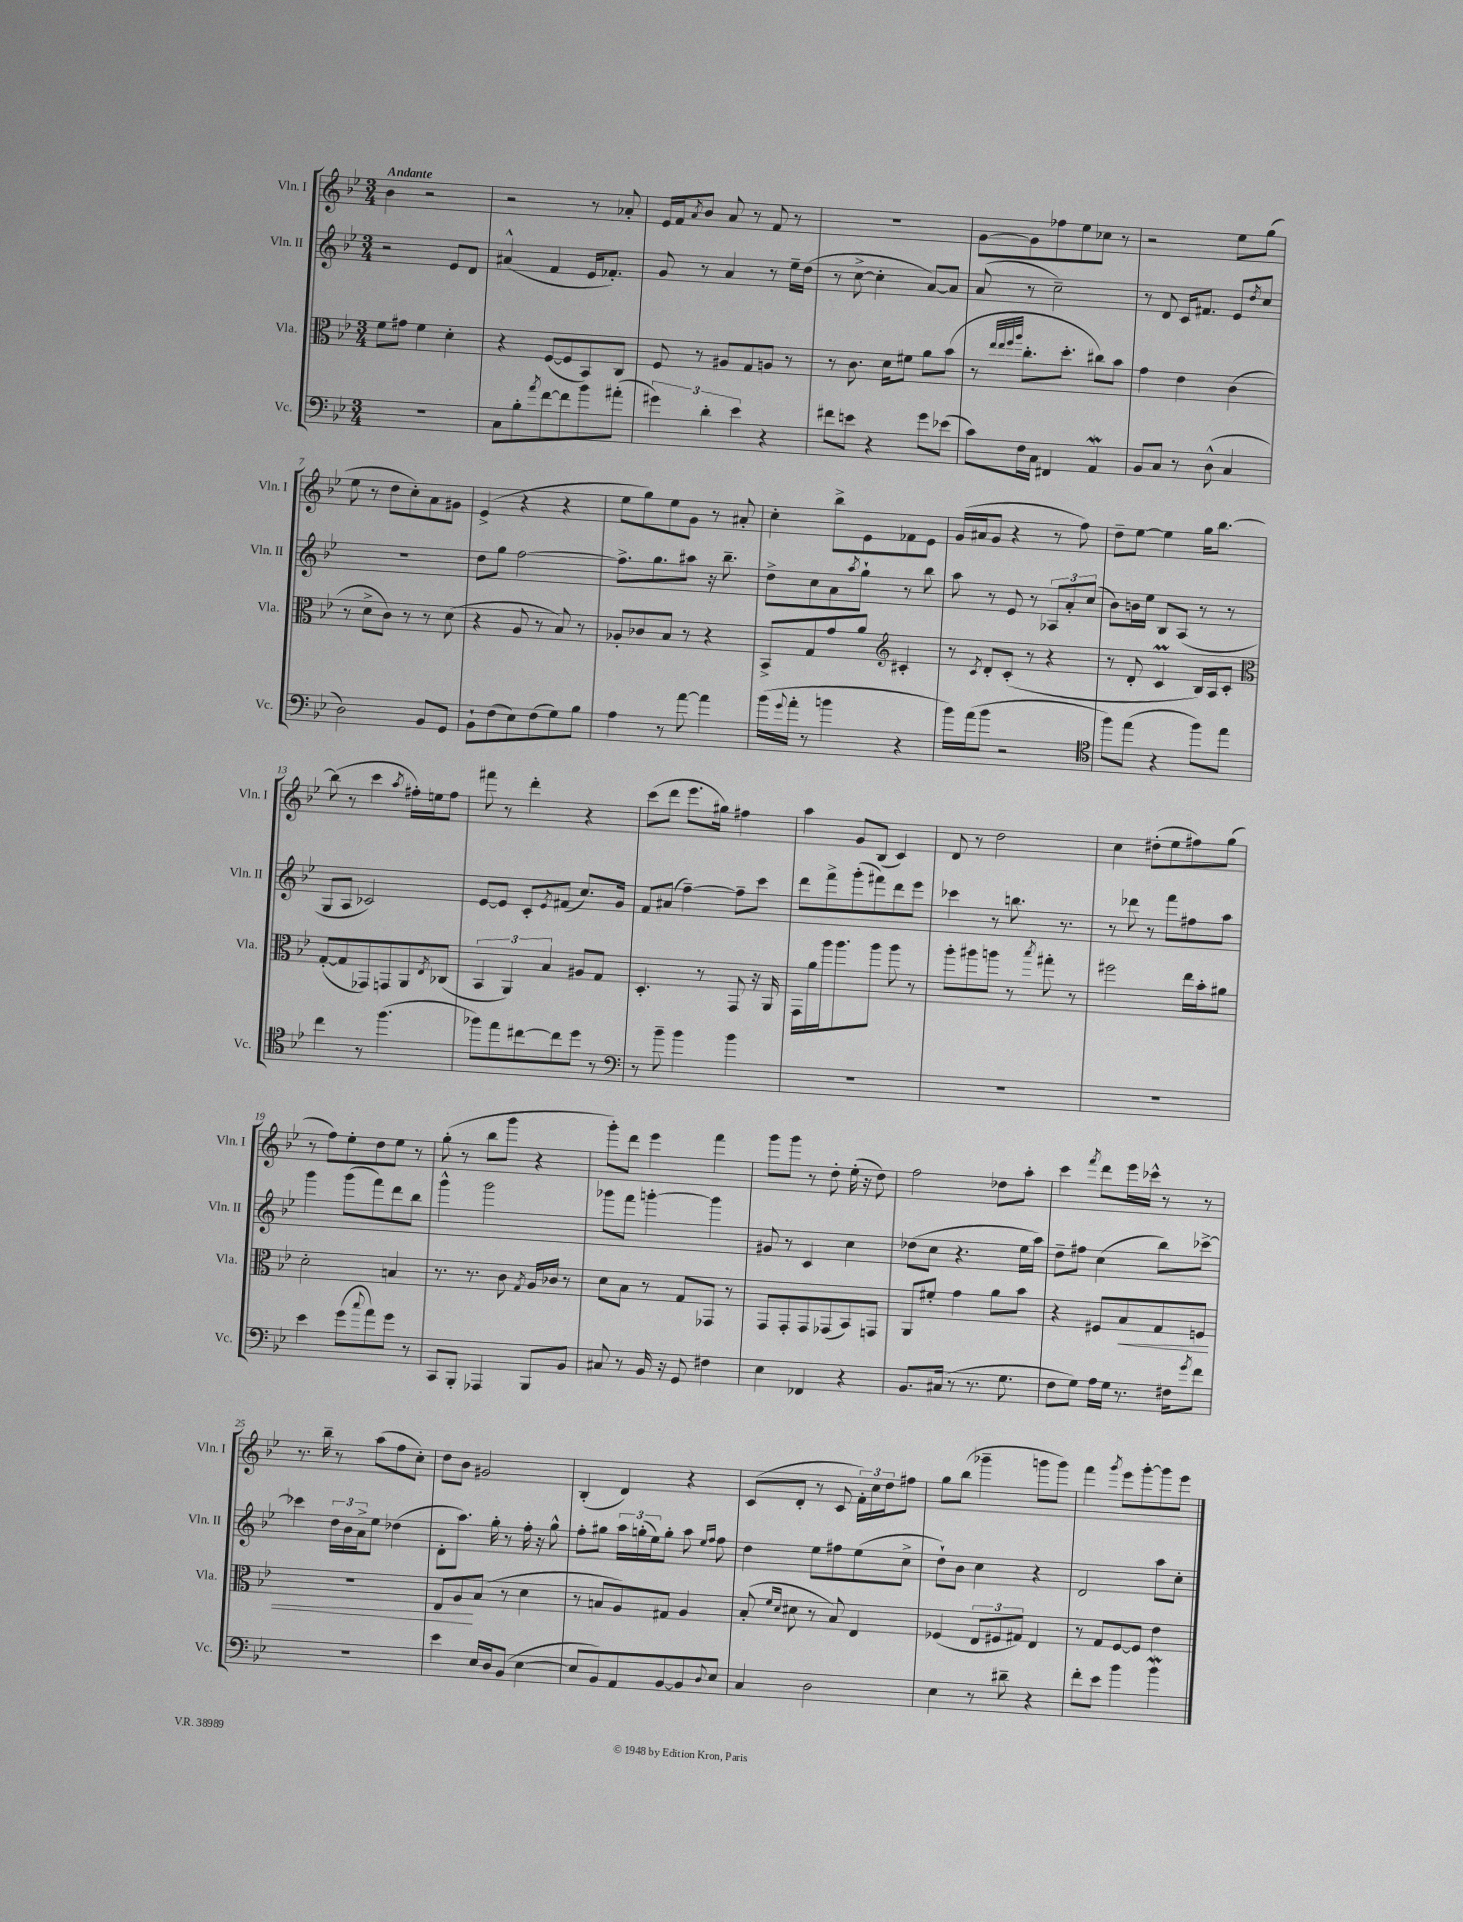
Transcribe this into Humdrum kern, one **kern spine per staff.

**kern	**kern	**kern	**kern
*staff4	*staff3	*staff2	*staff1
*clefF4	*clefC3	*clefG2	*clefG2
*k[b-e-]	*k[b-e-]	*k[b-e-]	*k[b-e-]
*M3/4	*M3/4	*M3/4	*M3/4
2.r	8f\L	2r	4b-\
.	8g#\J	.	.
.	4f\	.	2r
.	4d'\	8e-/L	.
.	.	8d/J	.
=	=	=	=
8C\L	4r	(4a#^^/	2r
8B-'\	.	.	.
8qa/	.	.	.
[8f\	([8F/L	4f/	.
8f\]	8F/]	.	.
8b-\	8BB-/)	16e-/LK	8r
.	.	8.f-'/J)	.
(8a#'\J	8C/J	.	8a-'/
=	=	=	=
6g#\)	8F/	8g/	16e-/LL
.	.	.	16f/J
.	.	.	8qa/
.	8r	8r	8b-/J
6d'\	.	.	.
.	8A#/L	4a/	8a/
6e-\	.	.	.
.	8G/	.	8r
4r	8A/J	8r	8f/
.	8r	16ee-~\LL	8r
.	.	(16dd\JJ	.
=	=	=	=
8f#\L	8r	8r	2.r
8e\J	8.c\	[8cc^\	.
4r	.	4cc'\]	.
.	16d\LK	.	.
.	8f#\J	.	.
8g\L	8a\L	[8a/L)	.
(8e-\J	(8b-\J	8a/]J	.
=	=	=	=
8c\L)	8r	(8a/	[8g\L
.	32qqee-/LLL	.	.
.	32qqee-/	.	.
.	32qqff/	.	.
.	32qqaa/JJJ	.	.
16F\L	8.cc'\L	8r	8g\]
16C\JJ	.	.	.
4FF#/	.	2cc~\)	8ff-\
.	8.dd'\J	.	.
.	.	.	8ee-\
4AA/	8cc#\L)	.	8cc-\J
.	8b-\J	.	8r
=	=	=	=
8BB-/L	4g\	8r	2r
8C/J	.	8d/	.
8r	4e-\	16c/LK	.
.	.	8.f#/J	.
(8D^^\	.	.	.
4C/	(4c\	8e-/L	8ee-\L
.	.	8qdd/	.
.	.	8cc/J	(8gg\J
=	=	=	=
2D\)	8r	2.r	8ee-\
.	8d^\L	.	8r
.	8c\J)	.	8dd\L
.	8r	.	8cc'\)
8BB-/L	8r	.	8a\
8GG/J	(8d\	.	8g#\J
=	=	=	=
8BB-`\L	4r	8dd\L	(4e-^/
(8F\	.	8gg\J	.
8E-\)	8A/	[2ff\	4r
(8F\	8r	.	.
8G\)	8B-/)	.	4r
8B-\J	8r	.	.
=	=	=	=
4A\	8A-'/L	8.ff^\]L	8ee-\L
.	8c-/	.	8gg\)
.	.	8.gg\	.
8r	8B-/J	.	8ee-\
[8a\	8r	8aa#\J	8g\J
4a\]	4r	16r	8r
.	.	8.bb-~\	.
.	.	.	8a#'/
=	=	=	=
(16b-\LL	8BB-^/L	8dd^\L	4cc'\
8qqg/	.	.	.
16a'\JJ	.	.	.
8r	8G/	8cc\	.
4b\	8g/	8a\	8bb-^\L
.	.	8qaa/	.
.	8a/J	8gg`\J	8e-\
*	*clefG2	*	*
4r	4c#'/	8r	8f-\
.	.	8bb-\	8e-\J
=	=	=	=
16b-\LL)	8r	8aa\	(16g/LL
(16a\J	.	.	16a#/J
.	8qc/	.	.
8b-\J	8d'/L	8r	8g/J
2r	(8c'/J	8e-/	4r
.	8r	8r	.
.	4r	12A-/L	8r
.	.	12a'/	.
.	.	.	8ff\)
.	.	(12cc/J	.
=	=	=	=
*clefC4	*	*	*
8ff\L)	8r	8b-\L)	8dd~\L
(8ee-\J	8d'/	16b\L	[8ee-\J
.	.	16ee-\JJ	.
4r	4c/	8B-/L	4ee-\]
.	.	(8A/J	.
8ff\L)	16B-/LL)	8r	16gg\LK
.	16A/J	.	[8.bb-\J
8ee-\J	8c'/J	8r	.
=	=	=	=
*	*clefC3	*	*
4cc\	([8G'/L	8G/L	(8bb-\]
.	8G/]	8A/J	8r
8r	8GG-/)	2c-/)	4ccc\
(4.ff\	8GG/	.	.
.	.	.	8qaa/
.	8AA/	.	16ff#'\LL)
.	.	.	16ee\J
.	8qE-/	.	.
.	(8C-/J	.	8ff#\J
=	=	=	=
8ff-\L)	6BB-/	[8e-/L	8fff#\
8ee-\	.	8e-/]J	8r
.	6AA/)	.	.
[8cc#\	.	8c'/L	4ddd'\
.	6B-/	.	.
.	.	8qe-/	.
8cc#\]	.	(8f#/J	.
8dd\J	8A#/L	8.cc/L)	4r
8r	8G/J	.	.
.	.	16g/Jk	.
=	=	=	=
*clefF4	*	*	*
8r	4.D'/	8f/L	(8ccc\L
8b-~\	.	(8a#/J	8ddd\J
4b-\	.	[4ff~\)	8.eee-\L
.	8r	.	.
.	.	.	16gg#\Jk)
4b-\	8GG/	8ff~\]L	4ff#\
.	16r	8ccc\J	.
.	16AA/	.	.
=	=	=	=
2.r	16GG\LL	8ddd\L	4aa\
.	16a\	.	.
.	16aa\J	8fff^\	.
.	8.aa\	.	.
.	.	(8ggg'\	8g/L
.	8aa\J	8fff#\)	(8B-/J
.	8aa\	8ddd\	4c/)
.	8r	8eee-\J	.
=	=	=	=
2.r	8aa'\L	4ccc-\	8d/
.	8aa#\	.	8r
.	8aa\J	8r	2dd\
.	8r	8.bb\	.
.	8qbb-/	.	.
.	8gg#'\	.	.
.	.	8.r	.
.	8r	.	.
=	=	=	=
2.r	2ff#\	8r	4cc\
.	.	8ddd-\	.
.	.	8r	(8dd#'\L
.	.	8fff\L	8ee-\
.	16ee-\LL	8ff#\	8ff#\)
.	16b-'\J	.	.
.	8a#\J	8aa\J	(8gg\J
=	=	=	=
4e-\	2d'\	4ggg\	8r
.	.	.	8ff\L)
(8g\L	.	(8ggg\L	8ee-'\
8qqcc/	.	.	.
8a\)	.	8fff\)	8dd\
8g\J	4B/	8ddd\	8ee-\J
8r	.	8bb-\J	8r
=	=	=	=
8CC/L	8.r	4ggg^^\	(8gg'\
8BBB-'/J	.	.	8r
.	8.r	.	.
4AAA-/	.	2ggg\	8bb-\L
.	8c\	.	8ggg\J
.	8qG/	.	.
8BBB-/L	16A/LL	.	4r
.	16c-/JJ	.	.
8BB-/J	8r	.	.
=	=	=	=
8C#/	8d\L	8ggg-\L	8ggg'\L)
8r	8B-\J	8fff\J	8ddd\J
16BB-/	8r	[4ggg'\	4eee-\
16r	.	.	.
8GG/	8G/L	.	.
4F#\	8GG-/J	4ggg\]	4fff\
.	8r	.	.
=	=	=	=
4E-\	8GG/L	8g#/	8ggg\L
.	8GG'/	8r	8ggg\J
4FF-/	8GG/	4c/	8r
.	(8GG-/	.	8dd'\
4r	8BB-/)	4cc\	(16ee-'\
.	.	.	16r
.	8GG/J	.	8dd\)
=	=	=	=
8.BB-/L	8AA/L	(8dd-\L	2ff\
.	8f#'/J	8cc\J	.
(16C#/Jk	.	.	.
8r	4g\	4.r	.
8.r	.	.	.
.	8a\L	.	8dd-\L
8.G\	.	.	.
.	8b-\J	16ee-\LL	8aa'\J
.	.	16aa\JJ)	.
=	=	=	=
8F\L	4r	8dd~\L	4ccc\
8G\J)	.	8ff#\J	.
.	.	.	8qfff/
16A\LL	8F#/L	(4cc\	8ddd\L
16G\JJ	.	.	.
8.r	8B-/	.	16eee-\L
.	.	.	16ccc-^^\JJ
.	8G/	8bb-\L)	8r
16F#\LK	.	.	.
8qg/	.	.	.
8f\J	8F/J	[8ccc-^\J	8r
=	=	=	=
2.r	2.r	4ccc-\]	8.r
.	.	.	16bb-~\
.	.	24dd\LL	8r
.	.	24b-\	.
.	.	24a^\J	.
.	.	8ee-\J	(8aa\L
.	.	(4dd-\	8ff\
.	.	.	8cc'\J)
=	=	=	=
4e-\	8E-/L	8d'\L	8dd\L
.	8A/	8.aa\J)	8b-\J
16E-/LL	(8B-/J	.	2g#/
16D/J	.	16gg'\	.
(8BB-/J	8r	8r	.
[4E-\	4d\	16ff'\	.
.	.	16r	.
.	.	8gg^^\	.
=	=	=	=
8E-/]L	8r	8ff'\L	(4B-'/
8BB-/)	8B/L	8gg#\J	.
8AA/	8A/)	24aa\LL	4d/)
.	.	(24gg'\	.
.	.	24ee-\J)	.
[8BB-/	8G#/J	8gg'\J	.
8BB-/]	4A/	8aa\	4r
.	.	16qqee-/LL	.
8qqD/	.	16qqff/JJ	.
8E-/J	.	8ff\	.
=	=	=	=
4C/	(8B-'/	4dd\	(8c/L
.	16qqf/LL	.	.
.	16qqd/JJ	.	.
.	8d#\	.	8d'/J
2D\	8r	8ee-\L	8r
.	8B-/)	8ff#\	8c/
.	4E-/	(8ee-\	24f'\LL)
.	.	.	24cc\
.	.	.	24dd\J
.	.	8cc^\J	8ff#\J
=	=	=	=
4E-\	(4F-/	8dd`\L)	8gg\L
.	.	8b-\J	(8bb-\J
8r	12E-/L	4cc\	4ggg-~\
.	12F#/	.	.
8d#~\	.	.	.
.	12G#/J)	.	.
4r	4E-/	4r	8ggg\L
.	.	.	8ggg\J)
=	=	=	=
8f'\L	8r	2d/	4fff\
8e-\J	8G/L	.	.
.	.	.	8qggg/
4b-\	[8F/	.	8eee-\L
.	8F/]J	.	[8ggg'\
4b-\	4e-\	8aa\L	8ggg\]
.	.	8cc'\J	8eee-\J
==	==	==	==
*-	*-	*-	*-
